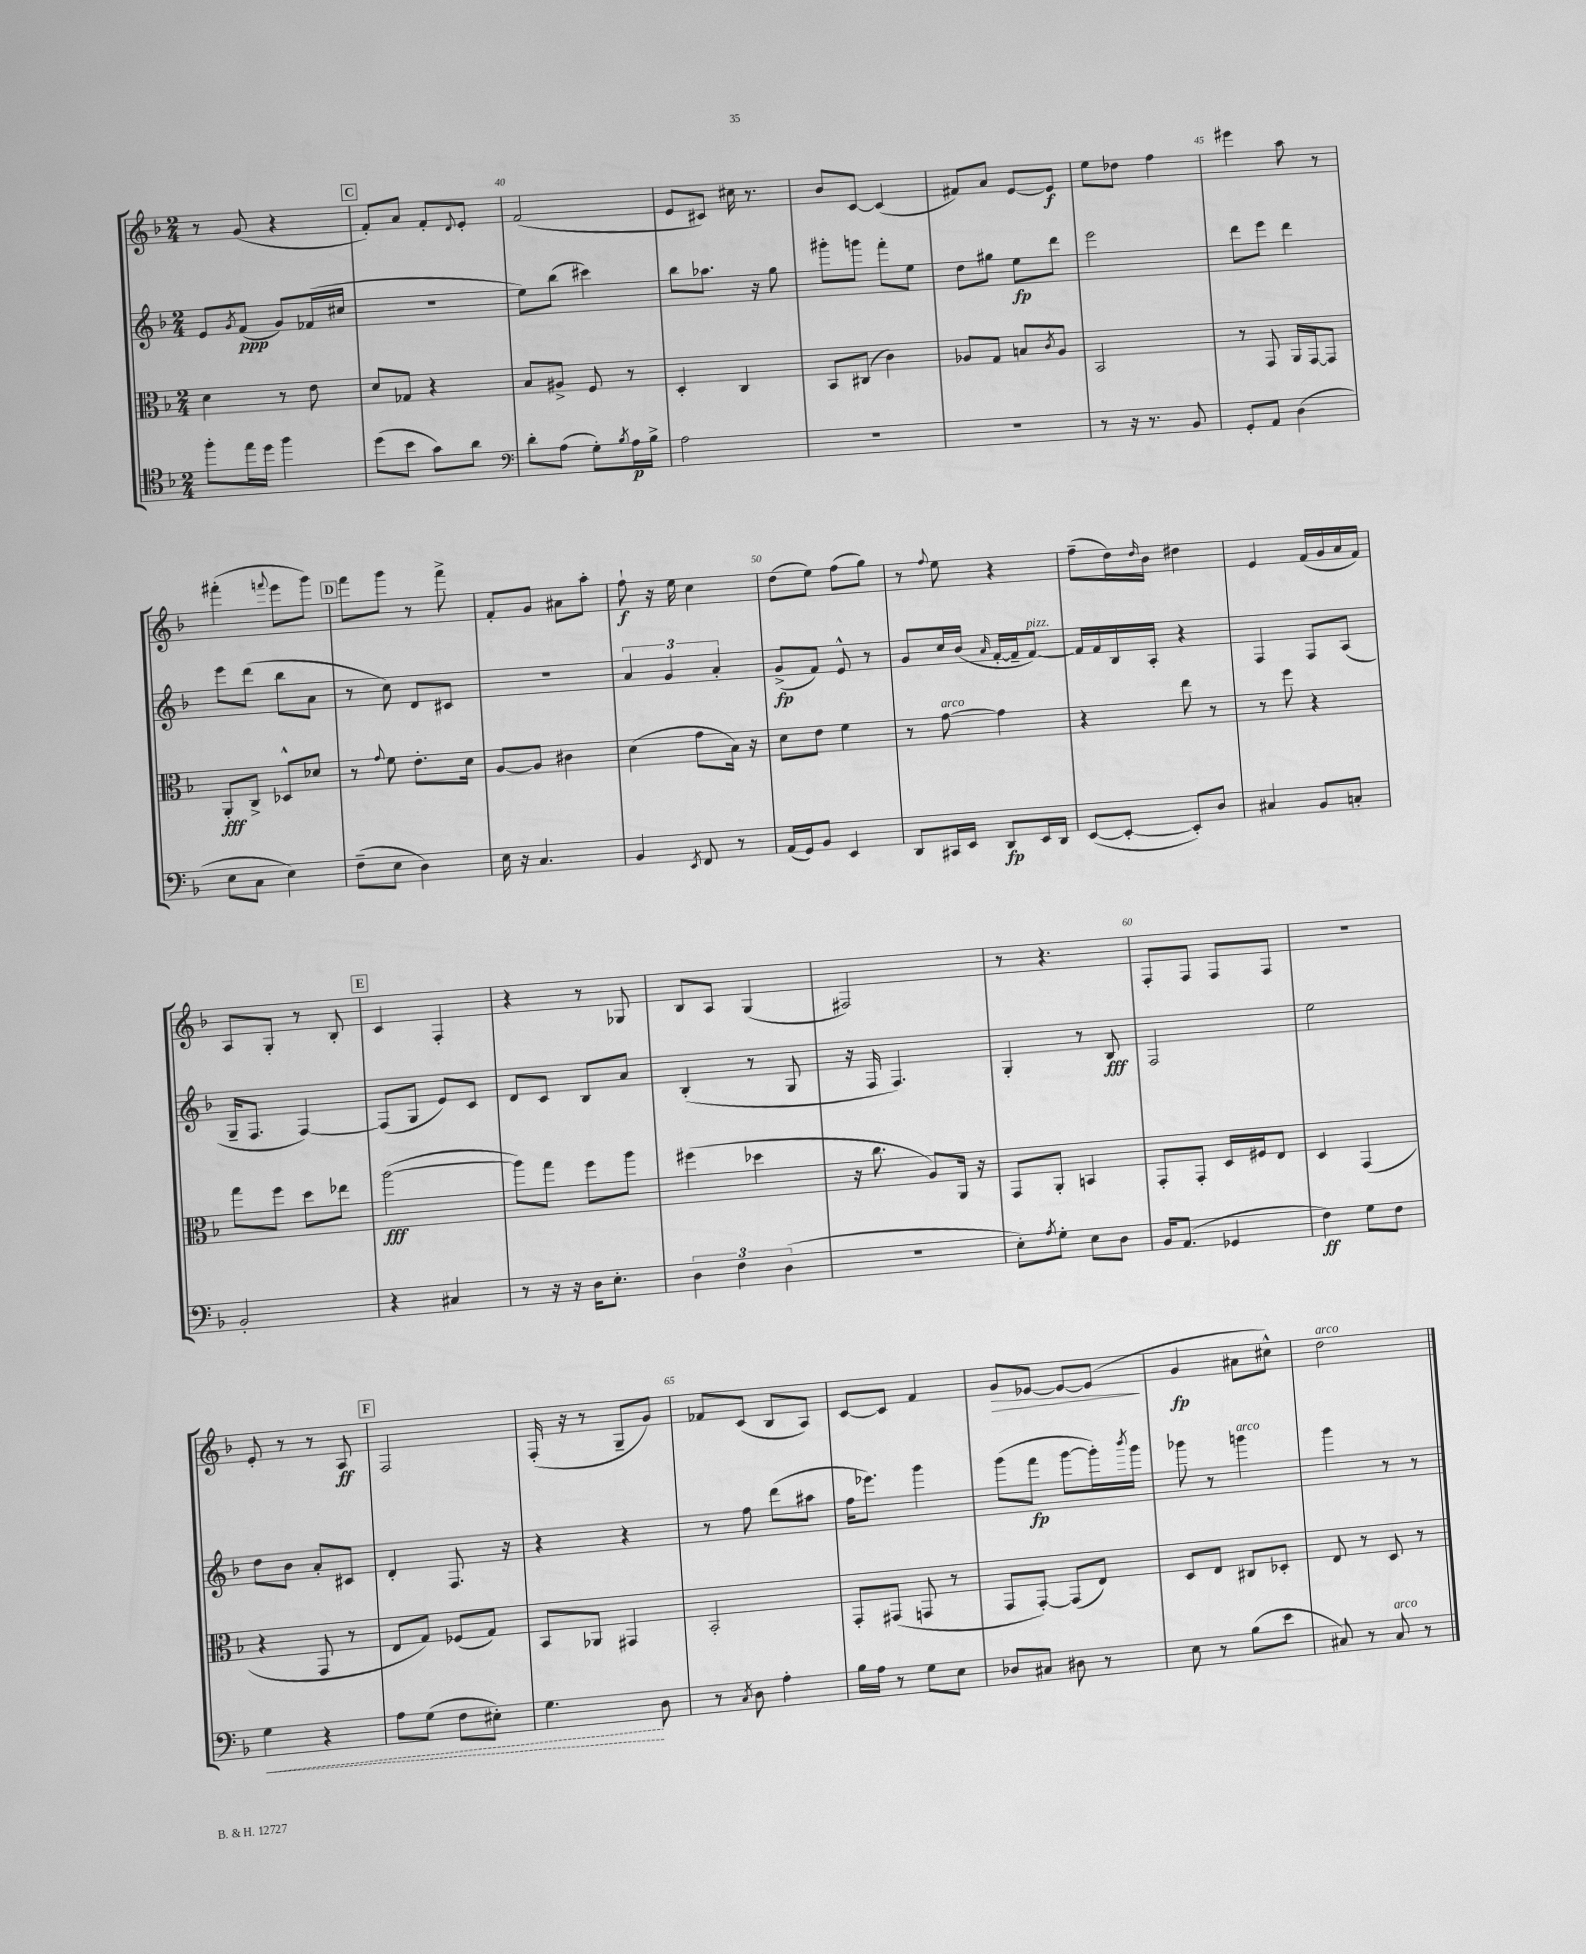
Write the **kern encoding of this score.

**kern	**dynam	**kern	**dynam	**kern	**dynam	**kern	**dynam
*part4	*part4	*part3	*part3	*part2	*part2	*part1	*part1
*staff4	*staff4	*staff3	*staff3	*staff2	*staff2	*staff1	*staff1
*clefC4	*	*clefC3	*	*clefG2	*	*clefG2	*
*k[b-]	*	*k[b-]	*	*k[b-]	*	*k[b-]	*
*M2/4	*	*M2/4	*	*M2/4	*	*M2/4	*
=38	=38	=38	=38	=38	=38	=38	=38
8ff'\L	.	4d\	.	8e/L	.	8r	.
.	.	.	.	8qg/	.	.	.
16ee\L	.	.	.	(8f/J	ppp	(8g/	.
16dd\JJ	.	.	.	.	.	.	.
4ff\	.	8r	.	8g/L)	.	4r	.
.	.	8e\	.	(16f-X/L	.	.	.
.	.	.	.	16cc#X/JJ	.	.	.
!!LO:REH:place=s1:t=C
=39	=39	=39	=39	=39	=39	=39	=39
(8dd\L	.	8d/L	.	2r	.	8f'/L)	.
8b-\J	.	8G-X/J	.	.	.	8a/J	.
8g\L)	.	4r	.	.	.	8f'/L	.
.	.	.	.	.	.	8qqd/	.
8a\J	.	.	.	.	.	8e'/J	.
=40	=40	=40	=40	=40	=40	=40	=40
*clefF4	*	*	*	*	*	*	*
8d'\L	.	8B-/L	.	8ee\L)	.	(2f/	.
(8A\J	.	8A#X^/J	.	(8bb-\J	.	.	.
8G'\L)	.	8F/	.	4ccc#X\)	.	.	.
8qB-/	.	.	.	.	.	.	.
16A\L	p	8r	.	.	.	.	.
16B-^\JJ	.	.	.	.	.	.	.
=41	=41	=41	=41	=41	=41	=41	=41
2A\	.	4D'/	.	8bb-\L	.	8e/L	.
.	.	.	.	8.aa-X\J	.	8c#X/J)	.
.	.	4C/	.	.	.	16cc#X\	.
.	.	.	.	16r	.	8.r	.
.	.	.	.	8gg\	.	.	.
=42	=42	=42	=42	=42	=42	=42	=42
2r	.	8BB-/L	.	8ggg#X'\L	.	8b-/L	.
.	.	(8C#X/J	.	8gggn\J	.	[8c/J	.
.	.	4c\)	.	8fff'\L	.	(4c/]	.
.	.	.	.	8ee\J	.	.	.
=43	=43	=43	=43	=43	=43	=43	=43
2r	.	8A-X/L	.	8dd\L	.	8f#X/L)	.
.	.	8G/J	.	8gg#X\J	.	8a/J	.
.	.	8Bn/L	.	8ee\L	fp	[8e/L	.
.	.	8qc/	.	.	.	.	.
.	.	8A-/J	.	8ddd\J	.	8e/J]	f
=44	=44	=44	=44	=44	=44	=44	=44
8r	.	2BB-/	.	2eee\	.	8ee\L	.
16r	.	.	.	.	.	8dd-X\J	.
8.r	.	.	.	.	.	.	.
.	.	.	.	.	.	4ff\	.
8BB-/	.	.	.	.	.	.	.
=45	=45	=45	=45	=45	=45	=45	=45
8GG'/L	.	8r	.	8ddd\L	.	4eee#X\	.
8AA/J	.	8GG/	.	8eee\J	.	.	.
(4D\	.	16AA/LL	.	4ddd\	.	8aa\	.
.	.	[16GG/J	.	.	.	.	.
.	.	8GG/J]	.	.	.	8r	.
!!LO:LB:g=z
=46	=46	=46	=46	=46	=46	=46	=46
8E\L	.	8AA'/L	fff	8eee\L	.	(4fff#X'\	.
8C\J	.	8C^/J	.	(8ddd\J	.	.	.
.	.	.	.	.	.	8qqfffn/	.
4E\)	.	8D-X^^/L	.	8bb-\L	.	8eee\L	.
.	.	8d-X/J	.	8a\J	.	8ggg\J)	.
!!LO:REH:place=s1:t=D
=47	=47	=47	=47	=47	=47	=47	=47
(8F~\L	.	8r	.	8r	.	8fff\L	.
.	.	8qqg/	.	.	.	.	.
8E\J	.	8f\	.	8cc\)	.	8ggg\J	.
4D\)	.	8.e'\L	.	8d/L	.	8r	.
.	.	.	.	8c#X/J	.	8fff^\	.
.	.	16d\Jk	.	.	.	.	.
=48	=48	=48	=48	=48	=48	=48	=48
16E\	.	[8A/L	.	2r	.	8f'/L	.
16r	.	.	.	.	.	.	.
4.C/	.	8A/J]	.	.	.	8g/J	.
.	.	4c#X\	.	.	.	8a#X\L	.
.	.	.	.	.	.	8aa'\J	.
=49	=49	=49	=49	=49	=49	=49	=49
4BB-/	.	(4d\	.	6a/	.	8ff`\	f
.	.	.	.	.	.	16r	.
.	.	.	.	6g/	.	.	.
.	.	.	.	.	.	16ee\	.
8qEE/	.	.	.	.	.	.	.
8FF/	.	8g\L	.	.	.	4cc\	.
.	.	.	.	6a'/	.	.	.
8r	.	16B-\Jk)	.	.	.	.	.
.	.	16r	.	.	.	.	.
=50	=50	=50	=50	=50	=50	=50	=50
(16AA/LL	.	8d\L	.	(8g^/L	fp	(8dd\L	.
16GG/J)	.	.	.	.	.	.	.
8BB-/J	.	8e\J	.	8f/J)	.	8ee\J)	.
4EE/	.	4f\	.	8e^^/	.	(8ff\L	.
.	.	.	.	8r	.	8gg\J)	.
=51	=51	=51	=51	=51	=51	=51	=51
8DD/L	.	8r	.	8g/L	.	8r	.
.	.	.	.	.	.	8qqff/	.
!	!	!LO:TX:a:i:t=arco	!	!	!	!	!
16CC#X/L	.	[8g\	.	16cc/L	.	8ee\	.
16EE/JJ	.	.	.	(16b-/JJ	.	.	.
.	.	.	.	16qqa/	.	.	.
8DD/L	fp	4g\]	.	[16f'/LL	.	4r	.
.	.	.	.	16f~/J]	.	.	.
!	!	!	!	!LO:TX:a:i:t=pizz.	!	!	!
16EE/L	.	.	.	[8f/J)	.	.	.
16DD/JJ	.	.	.	.	.	.	.
=52	=52	=52	=52	=52	=52	=52	=52
([8EE/L	.	4r	.	16f/LL]	.	(8ff~\L	.
.	.	.	.	16f/	.	.	.
8EE'/J_	.	.	.	16B-/	.	16dd\L)	.
.	.	.	.	.	.	16qqdd/	.
.	.	.	.	16A'/JJ	.	16b-\JJ	.
8EE'/L])	.	8ee\	.	4r	.	4dd#X\	.
8D/J	.	8r	.	.	.	.	.
=53	=53	=53	=53	=53	=53	=53	=53
4C#X/	.	8r	.	4F/	.	4e/	.
.	.	8ff\	.	.	.	.	.
8BB-/L	.	4r	.	8F/L	.	(16f/LL	.
.	.	.	.	.	.	16g/	.
8Cn'/J	.	.	.	(8A/J	.	16a/	.
.	.	.	.	.	.	16f/JJ)	.
!!LO:LB:g=z
=54	=54	=54	=54	=54	=54	=54	=54
2BB-'/	.	8gg\L	.	16G~/KL	.	8A/L	.
.	.	.	.	8.F/J	.	.	.
.	.	8ff\J	.	.	.	8G'/J	.
.	.	8dd\L	.	[4F/)	.	8r	.
.	.	8ee-X\J	.	.	.	8B-'/	.
!!LO:REH:place=s1:t=E
=55	=55	=55	=55	=55	=55	=55	=55
4r	.	([2aa\	fff	(8F/L]	.	4c/	.
.	.	.	.	8G/J	.	.	.
4C#X/	.	.	.	8e/L)	.	4F'/	.
.	.	.	.	8c/J	.	.	.
=56	=56	=56	=56	=56	=56	=56	=56
8r	.	8aa\L])	.	8d/L	.	4r	.
16r	.	8gg\J	.	8c/J	.	.	.
16r	.	.	.	.	.	.	.
16D\KL	.	8ff\L	.	8B-/L	.	8r	.
8.E'\J	.	.	.	.	.	.	.
.	.	8aa\J	.	8a/J	.	8G-X/	.
=57	=57	=57	=57	=57	=57	=57	=57
6D\	.	(4ff#X\	.	(4B-'/	.	8B-/L	.
.	.	.	.	.	.	8A/J	.
6F\	.	.	.	.	.	.	.
.	.	4dd-X\	.	8r	.	(4G/	.
(6D\	.	.	.	.	.	.	.
.	.	.	.	8G/	.	.	.
=58	=58	=58	=58	=58	=58	=58	=58
2r	.	16r	.	16r	.	2F#X/)	.
.	.	8.cc\	.	16F/	.	.	.
.	.	.	.	4.F/)	.	.	.
.	.	8A/L)	.	.	.	.	.
.	.	16AA/Jk	.	.	.	.	.
.	.	16r	.	.	.	.	.
=59	=59	=59	=59	=59	=59	=59	=59
8E'\L)	.	8GG/L	.	4G'/	.	8r	.
8qA/	.	.	.	.	.	.	.
8G'\J	.	8AA'/J	.	.	.	4.r	.
8E\L	.	4BBn/	.	8r	.	.	.
8D\J	.	.	.	8B-/	fff	.	.
=60	=60	=60	=60	=60	=60	=60	=60
16BB-/KL	.	8GG'/L	.	2F/	.	8F'/L	.
(8.AA/J	.	.	.	.	.	.	.
.	.	8GG'/J	.	.	.	8F/J	.
4GG-X/	.	16D/LL	.	.	.	8F/L	.
.	.	16F#X/J	.	.	.	.	.
.	.	8E/J	.	.	.	8F/J	.
=61	=61	=61	=61	=61	=61	=61	=61
4F\)	ff	4D/	.	2ee\	.	2r	.
8G\L	.	(4GG/	.	.	.	.	.
8F\J	.	.	.	.	.	.	.
!!LO:LB:g=z
=62	=62	=62	=62	=62	=62	=62	=62
!	!LO:HP:b	!	!	!	!	!	!
4G\	<	4r	.	8dd\L	.	8e'/	.
.	.	.	.	8b-\J	.	8r	.
4r	.	8GG/	.	8a'/L	.	8r	.
.	.	8r	.	8c#X/J	.	8A/	ff
!!LO:REH:place=s1:t=F
=63	=63	=63	=63	=63	=63	=63	=63
8A\L	.	8E/L	.	4d'/	.	2F/	.
(8G\J	.	8G/J)	.	.	.	.	.
8F\L	.	(8F-X/L	.	8.F/	.	.	.
8E#X'\J)	.	8G/J)	.	.	.	.	.
.	.	.	.	16r	.	.	.
=64	=64	=64	=64	=64	=64	=64	=64
4.G\	.	8BB-/L	.	4r	.	(16F'/	.
.	.	.	.	.	.	16r	.
.	.	8AA-X/J	.	.	.	8r	.
.	.	4GG#X/	.	4r	.	8G~/L	.
8D\	[	.	.	.	.	8g/J)	.
=65	=65	=65	=65	=65	=65	=65	=65
8r	.	2BB-'/	.	8r	.	8f-X/L	.
8qC/	.	.	.	.	.	.	.
8D\	.	.	.	8ff\	.	(8c/J	.
4A'\	.	.	.	(8ddd\L	.	8B-/L	.
.	.	.	.	8aa#X\J	.	8A/J)	.
=66	=66	=66	=66	=66	=66	=66	=66
16B-\LL	.	8GG'/L	.	16ff\KL	.	[8c/L	.
16A\JJ	.	.	.	8.eee-X\J)	.	.	.
8r	.	(8GG#X/J	.	.	.	8c/J]	.
8G\L	.	8GGn/	.	4ggg\	.	4f/	.
8E\J	.	8r	.	.	.	.	.
=67	=67	=67	=67	=67	=67	=67	=67
!	!	!	!	!	!	!	!LO:HP:b
8D-X/L	.	8GG/L	.	(8ggg\L	.	8g/L	>
8C#X/J	.	[8GG'/J)	.	8fff\J	fp	[8e-X/J	.
8D#X\	.	(8GG/L]	.	[8ggg\L	.	8e-/L_	.
8r	.	8E/J)	.	16ggg'\L])	.	(8e-/J]	.
.	.	.	.	8qbbb-/	.	.	.
.	.	.	.	16ggg\JJ	.	.	.
.	.	.	.	.	.	.	]
=68	=68	=68	=68	=68	=68	=68	=68
8E\	.	8D/L	.	8ggg-X\	.	4g/	fp
8r	.	8E/J	.	8r	.	.	.
!	!	!	!	!LO:TX:a:i:t=arco	!	!	!
(8B-\L	.	8C#X/L	.	4gggn\	.	8a#X\L	.
8e\J	.	8D-X'/J	.	.	.	8cc#X^^\J)	.
=69	=69	=69	=69	=69	=69	=69	=69
!	!	!	!	!	!	!LO:TX:a:i:t=arco	!
8C#X/)	.	8E/	.	4ggg\	.	2dd\	.
8r	.	8r	.	.	.	.	.
!LO:TX:a:i:t=arco	!	!	!	!	!	!	!
8C#/	.	8D/	.	8r	.	.	.
8r	.	8r	.	8r	.	.	.
==	==	==	==	==	==	==	==
*-	*-	*-	*-	*-	*-	*-	*-
